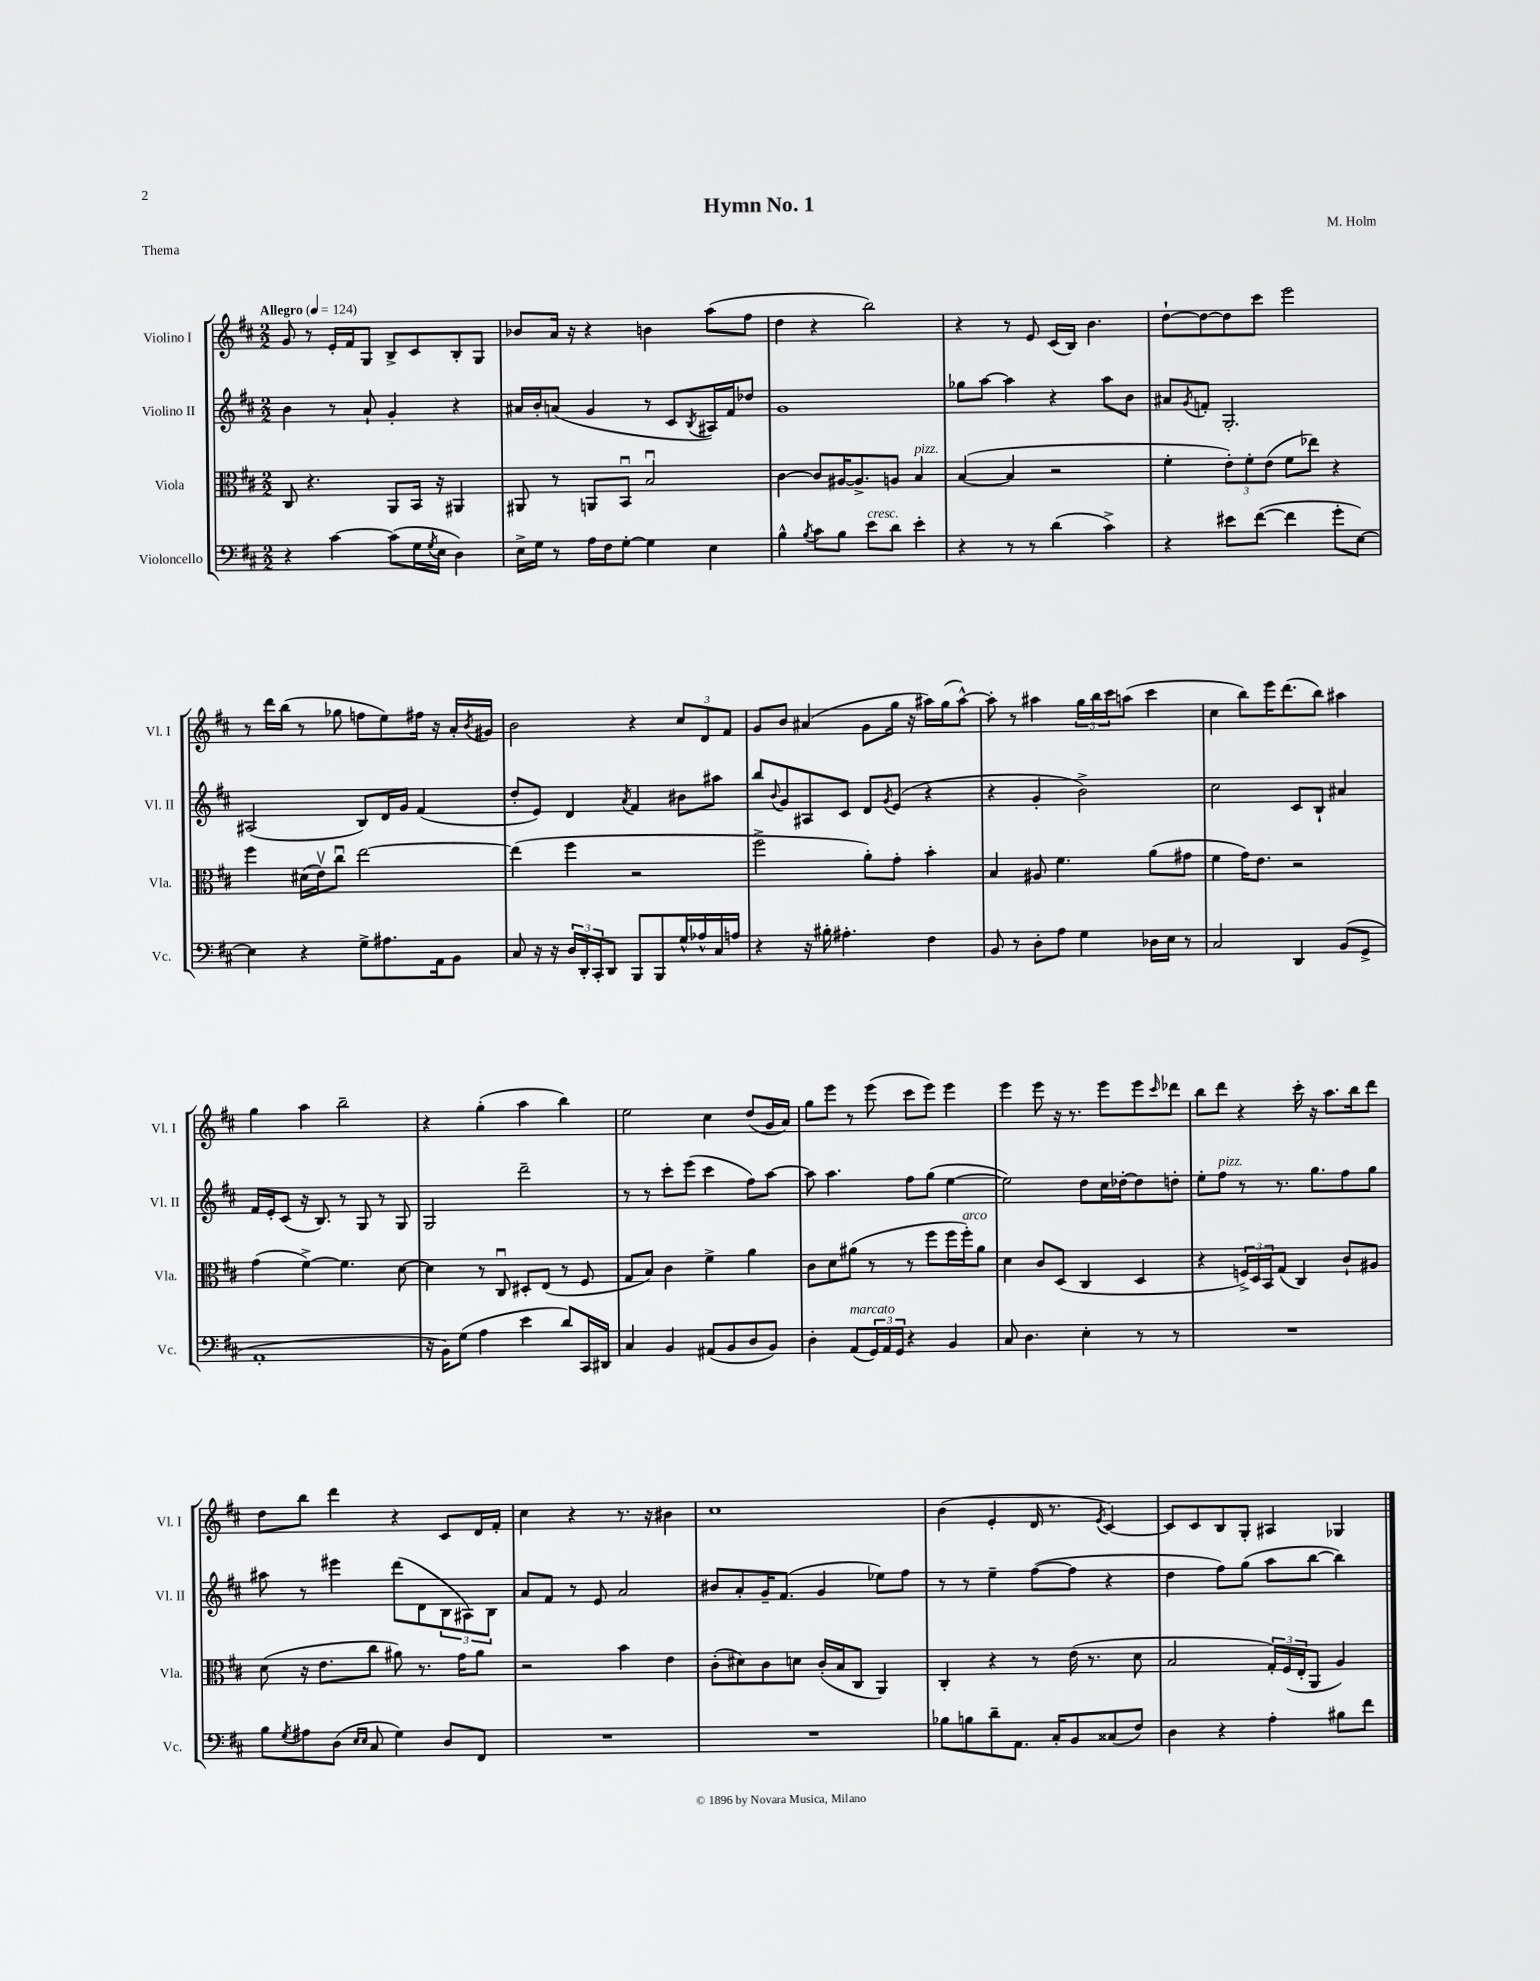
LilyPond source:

\header { title = "Hymn No. 1" composer = "M. Holm" piece = "Thema" }
<<
\new StaffGroup <<
\new Staff = "s0" \with { instrumentName = "Violino I" shortInstrumentName = "Vl. I" } {
    \clef treble \key d \major \numericTimeSignature \time 2/2 \tempo "Allegro" 4 = 124
    g'8 r8 e'16-. fis'16 g8 b8-> cis'8 b8-. g8 |
    bes'8 a'16 r16 r4 b'4 a''8( fis''8 |
    d''4 r4 b''2) |
    r4 r8 e'8 cis'16( b16) b'4. |
    d''8~-! d''8~ d''8 cis'''8 e'''2 |
    r8 d'''16 b''16( r8 ges''8 f''8 e''8) fis''16 r16 a'16-. \acciaccatura { b'8 } gis'16 |
    b'2 r4 \tuplet 3/2 { cis''8 d'8 fis'8 } |
    g'8 b'8 ais'4( g'8 g''16 r16 ais''16) g''16( ais''8~-^) |
    ais''8-. r8 ais''4 \tuplet 3/2 { g''16 b''16 cis'''16 } a''8( cis'''4 |
    cis''4 b''8) e'''16 d'''8.( b''8) ais''4 |
    g''4 a''4 b''2-- |
    r4 g''4-.( a''4 b''4) |
    e''2 cis''4 d''8( g'16 a'16) |
    g''8 e'''8 r8 e'''8( cis'''8 e'''8) e'''4 |
    e'''4 e'''8 r16 r8. e'''8 e'''8 \grace { cis'''16 } des'''8 |
    b''8 d'''8 r4 cis'''16-. r16 a''8. b''16 d'''8 |
    d''8 b''8 d'''4 r4 cis'8 d'16 fis'16-. |
    cis''4 r4 r8. r16 bis'4 |
    cis''1 |
    b'4( e'4-. d'16 r8. \acciaccatura { e'8 } cis'4~) |
    cis'8 cis'8 b8 g8-. ais4 ges4 \bar "|." |
}
\new Staff = "s1" \with { instrumentName = "Violino II" shortInstrumentName = "Vl. II" } {
    \clef treble \key d \major \numericTimeSignature \time 2/2
    b'4 r8 a'8-! g'4-. r4 |
    ais'16 b'16-. a'8( g'4 r8 cis'8 \acciaccatura { b8 } ais16) fis'16 des''8 |
    g'1 |
    ges''8 a''8~ a''4 r4 a''8 b'8 |
    ais'8 \acciaccatura { g'8 } f'8-. g2.-. |
    ais2( b8) d'16 g'16 fis'4( |
    d''8-. e'8) d'4 \acciaccatura { a'8 } fis'4 bis'8 ais''8 |
    b''8 \appoggiatura { b'8 } g'8 ais8 cis'8 d'8 \acciaccatura { g'8 } e'8( r4 |
    r4 g'4-. b'2->) |
    cis''2 cis'8 b8-! ais'4 |
    fis'16 e'16-. cis'8( r16 b8.) r8 g8 r8 g8 |
    g2 d'''2-- |
    r8 r8 cis'''8-. e'''8( cis'''4 fis''8) a''8~ |
    a''8 a''4. fis''8 g''8( e''4~ |
    e''2) d''8 cis''16 des''16~-. des''8 d''8-. |
    e''8-. fis''8^\markup { \italic "pizz." } r8 r8. g''8. fis''8 g''8 |
    ais''8 r8 eis'''4 d'''8( d'8 \tuplet 3/2 { b8 ais8) b8 } |
    a'8 fis'8 r8 e'8 a'2 |
    bis'8 a'8-. g'16-- fis'8.( g'4 ees''8) fis''8 |
    r8 r8 e''4-- fis''8~( fis''8 r4 |
    d''4 fis''8) g''8( a''8 b''8~ b''4) \bar "|." |
}
\new Staff = "s2" \with { instrumentName = "Viola" shortInstrumentName = "Vla." } {
    \clef alto \key d \major \numericTimeSignature \time 2/2
    cis8 r4. a,8 b,16 r16 ais,4 |
    ais,8 r8 a,8 b,8\downbow b2\downbow |
    cis'4~ cis'8 ais16~ ais8.-> a8 b4^\markup { \italic "pizz." } |
    b4~( b4 r2 |
    fis'4-. \tuplet 3/2 { e'8-.) fis'8-. e'8( } fis'8 ees''8) r4 |
    fis''4 dis'16( e'16\upbow) cis''8\downbow e''2~ |
    e''4( fis''4 r2 |
    fis''2-> a'8-.) g'8-. b'4-. |
    b4 ais8 fis'4. a'8( gis'8 |
    fis'4 g'16) e'8. r2 |
    g'4( fis'4~->) fis'4. d'8~ |
    d'4 r8 cis8\downbow dis8-. e8( r8 fis8 |
    g8 b8) cis'4 fis'4-> a'4 |
    cis'8 d'8 ais'8( r8 r8 fis''8 fis''16 fis''16-.^\markup { \italic "arco" }) ais'8 |
    d'4 cis'8 d8( cis4 d4 |
    r4 \tuplet 3/2 { f16->) d16 b,16 } g8( cis4) cis'8-! ais8 |
    d'8( r16 e'8. cis''8 ais'8) r8. g'16 ais'8 |
    r2 b'4 e'4 |
    cis'8-.( dis'8) cis'8 d'8 cis'16-.( b16 cis8 a,4) |
    cis4-. r4 r8 e'16( r8. d'8 |
    b2 \tuplet 3/2 { g16-.) fis16( e16-. } a,8 a4) \bar "|." |
}
\new Staff = "s3" \with { instrumentName = "Violoncello" shortInstrumentName = "Vc." } {
    \clef bass \key d \major \numericTimeSignature \time 2/2
    r4 cis'4~ cis'8( g16 \acciaccatura { g8 } e16 d4) |
    e16-> g16 r8 a16 fis16 g8~-. g4 e4 |
    b4-^ \acciaccatura { b8 } cis'8 b8 e'8^\markup { \italic "cresc." } d'8 e'4-. |
    r4 r8 r8 d'4( cis'4->) |
    r4 eis'8 fis'8~( fis'4 g'8-. e8~) |
    e4 r4 g8-> ais8. a,16 b,8 |
    cis8 r16 r16 \tuplet 3/2 { d16 d,16-. cis,16-. } d,8 b,,8 b,,8 g16-^ aes16-^ cis16 a16 |
    r4 r16 bis16-. ais4.-. fis4 |
    b,8 r8 d8-. a8 g4 des16 e16 r8 |
    cis2 d,4 b,8( g,8-> |
    a,1-. |
    r16 b,16) g8( a4 e'4 d'8) cis,16 dis,16 |
    cis4 b,4 ais,8( b,8 d8 b,8) |
    d4-. a,8^\markup { \italic "marcato" }( \tuplet 3/2 { g,16) a,16 g,16 } r4 b,4 |
    cis8 d4. e4-. r8 r8 |
    R1 |
    b8 \acciaccatura { g8 } ais8 d8( \grace { e16 e16 } cis8 g4) d8 fis,8 |
    R1 |
    R1 |
    bes8 b8 d'8-- a,8. cis16-. b,8 cisis8( fis8) |
    d4 r4 a4-. bis8 fis'8 \bar "|." |
}
>>
>>
\layout { \context { \Score \remove "Bar_number_engraver" } }
